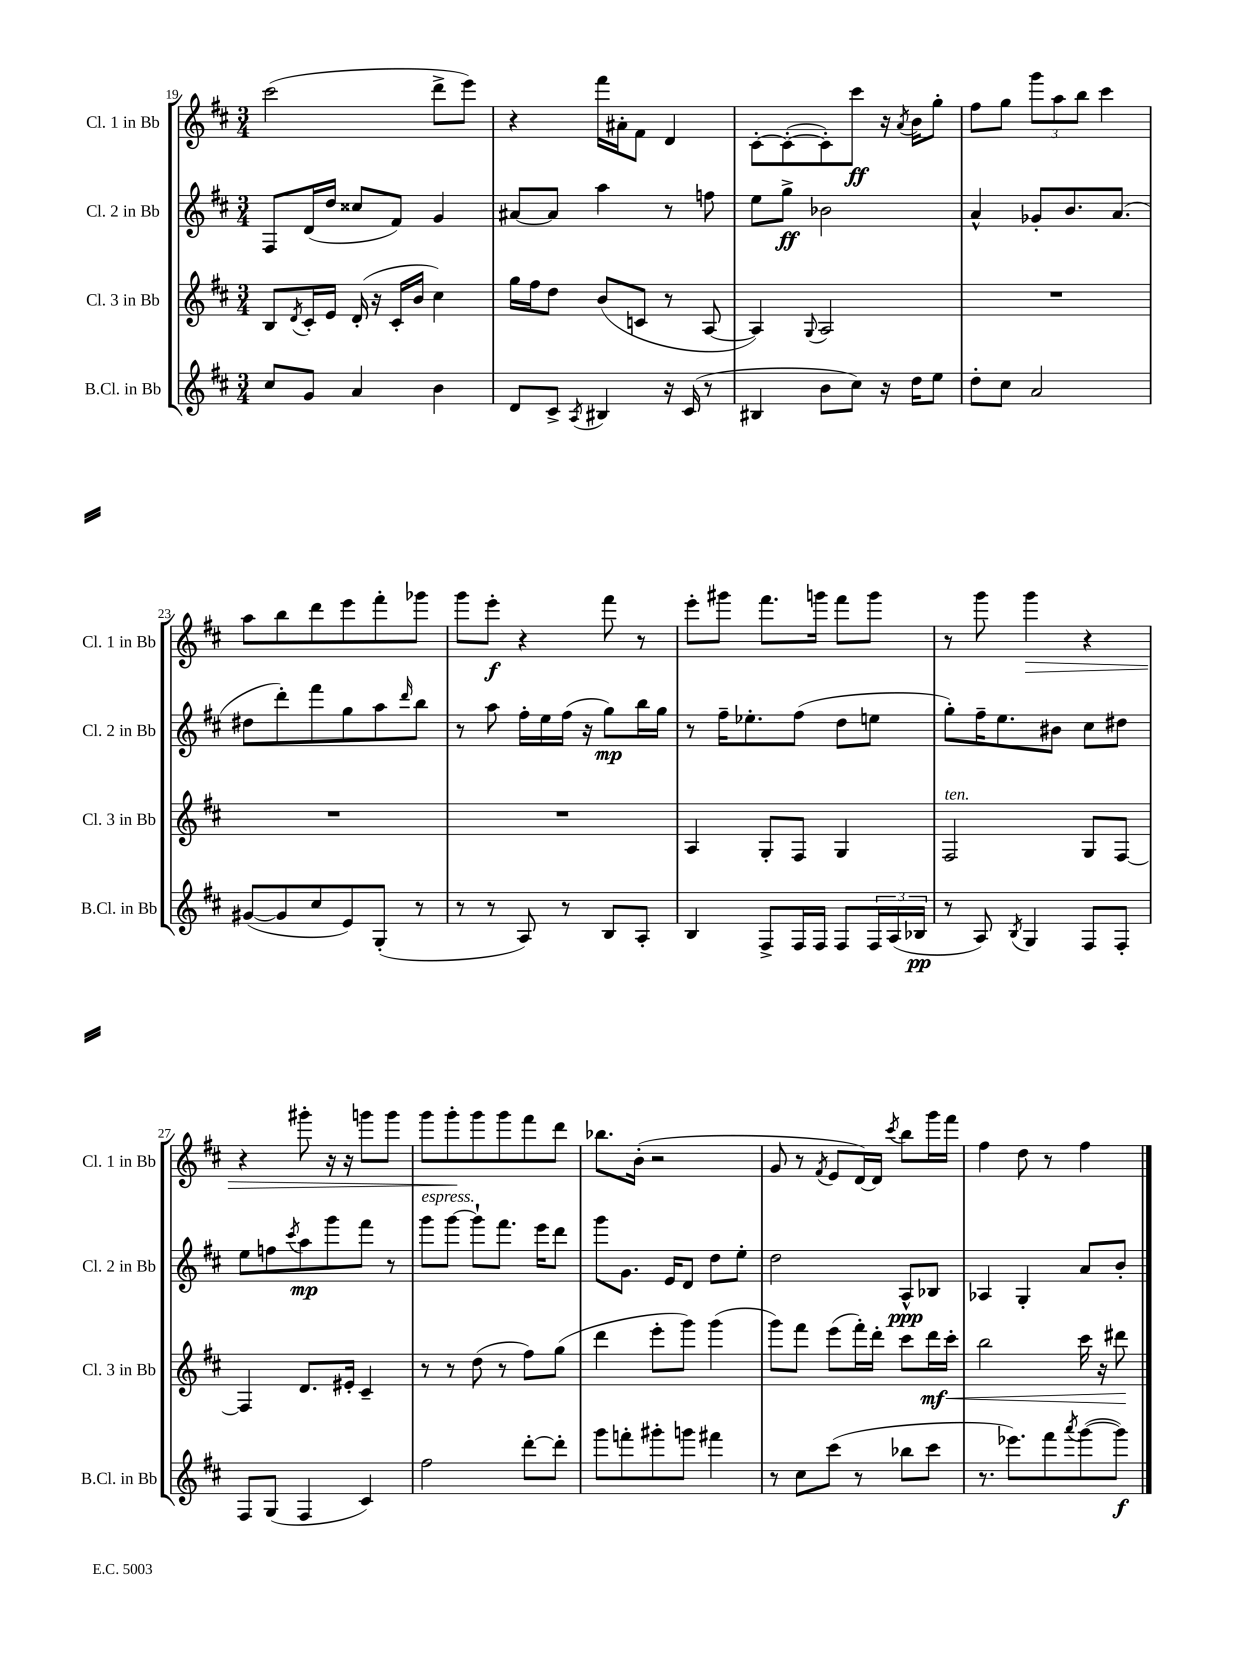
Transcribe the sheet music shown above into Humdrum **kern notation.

**kern	**kern	**kern	**kern
*staff4	*staff3	*staff2	*staff1
*clefG2	*clefG2	*clefG2	*clefG2
*k[f#c#]	*k[f#c#]	*k[f#c#]	*k[f#c#]
*M3/4	*M3/4	*M3/4	*M3/4
8cc#	8B	8F#	(2ccc#
.	8qd	.	.
8g	16c#'	(16d	.
.	16e	16dd	.
4a	(16d'	8cc##	.
.	16r	.	.
.	16c#'	8f#)	.
.	16b	.	.
4b	4cc#)	4g	8ddd^
.	.	.	8eee)
=	=	=	=
8d	16gg	[8a#	4r
.	16ff#	.	.
8c#^	8dd	8a#]	.
8qA	.	.	.
4B#	(8b	4aa	16fff#
.	.	.	16a#'
.	8c	.	8f#
16r	8r	8r	4d
(16c#	.	.	.
8r	[8A	8ff	.
=	=	=	=
4B#	4A])	8ee	[8c#'
.	.	8gg^	(8c#'_
.	8qqG	.	.
8b	2A	2b-	8c#'])
8cc#)	.	.	8ccc#
16r	.	.	16r
.	.	.	8qa
16dd	.	.	16b
8ee	.	.	8gg'
=	=	=	=
8dd'	2.r	4a^^	8ff#
8cc#	.	.	8gg
2a	.	8g-'	12ggg
.	.	.	12aa
.	.	8.b	.
.	.	.	12bb
.	.	.	4ccc#
.	.	(8.a	.
=	=	=	=
([8g#	2.r	8dd#	8aa
8g#]	.	8ddd')	8bb
8cc#	.	8fff#	8ddd
8e)	.	8gg	8eee
(8G'	.	8aa	8fff#'
.	.	16qqddd	.
8r	.	8bb	8ggg-
=	=	=	=
8r	2.r	8r	8ggg
8r	.	8aa	8eee'
8A)	.	16ff#'	4r
.	.	16ee	.
8r	.	(16ff#	.
.	.	16r	.
8B	.	8gg)	8fff#
8A'	.	16bb	8r
.	.	16gg	.
=	=	=	=
4B	4A	8r	8eee'
.	.	16ff#~	8ggg#
.	.	8.ee-'	.
8F#^	8G'	.	8.fff#
16F#	8F#	(8ff#	.
16F#	.	.	16ggg
8F#	4G	8dd	8fff#
24F#	.	8ee	8ggg
(24A	.	.	.
24B-	.	.	.
=	=	=	=
8r	2F#	8gg')	8r
8A)	.	16ff#~	8ggg
.	.	8.ee	.
8qB	.	.	.
4G	.	.	4ggg
.	.	8b#	.
8F#	8G	8cc#	4r
8F#'	[8F#	8dd#	.
=	=	=	=
8F#	4F#]	8ee	4r
(8G	.	8ff	.
.	.	8qccc#	.
4F#	8.d	8aa	8ggg#'
.	.	8ggg	16r
.	16e#'	.	16r
4c#)	4c#~	8fff#	8ggg
.	.	8r	8ggg
=	=	=	=
2ff#	8r	8ggg	8ggg
.	8r	[8ggg	8ggg'
.	(8dd	8ggg`]	8ggg
.	8r	8.fff#	8ggg
[8ddd'	8ff#)	.	8fff#
.	.	16eee	.
8ddd']	(8gg	8ddd	8ddd
=	=	=	=
8ggg	4ddd	8ggg	8.bb-
8fff'	.	8.g	.
.	.	.	(16b'
8ggg#'	8eee'	.	2r
.	.	16e	.
8ggg	8ggg)	8d	.
4fff#	(4ggg	8dd	.
.	.	8ee'	.
=	=	=	=
8r	8ggg)	2dd	8g
8cc#	8fff#	.	8r
.	.	.	8qf#
(8ccc#	(8eee	.	8e
8r	16fff#')	.	[16d)
.	16ddd'	.	16d]
.	.	.	8qccc#
8bb-	8ccc#	8A^^	8bb
8ccc#	16ddd	8B-	16ggg
.	16ccc#'	.	16fff#
=	=	=	=
8.r	2bb	4A-	4ff#
8.eee-)	.	.	.
.	.	4G'	8dd
8fff#	.	.	8r
8qaaa	.	.	.
([8ggg	16ccc#	8a	4ff#
.	16r	.	.
8ggg])	8ddd#	8b'	.
==	==	==	==
*-	*-	*-	*-
